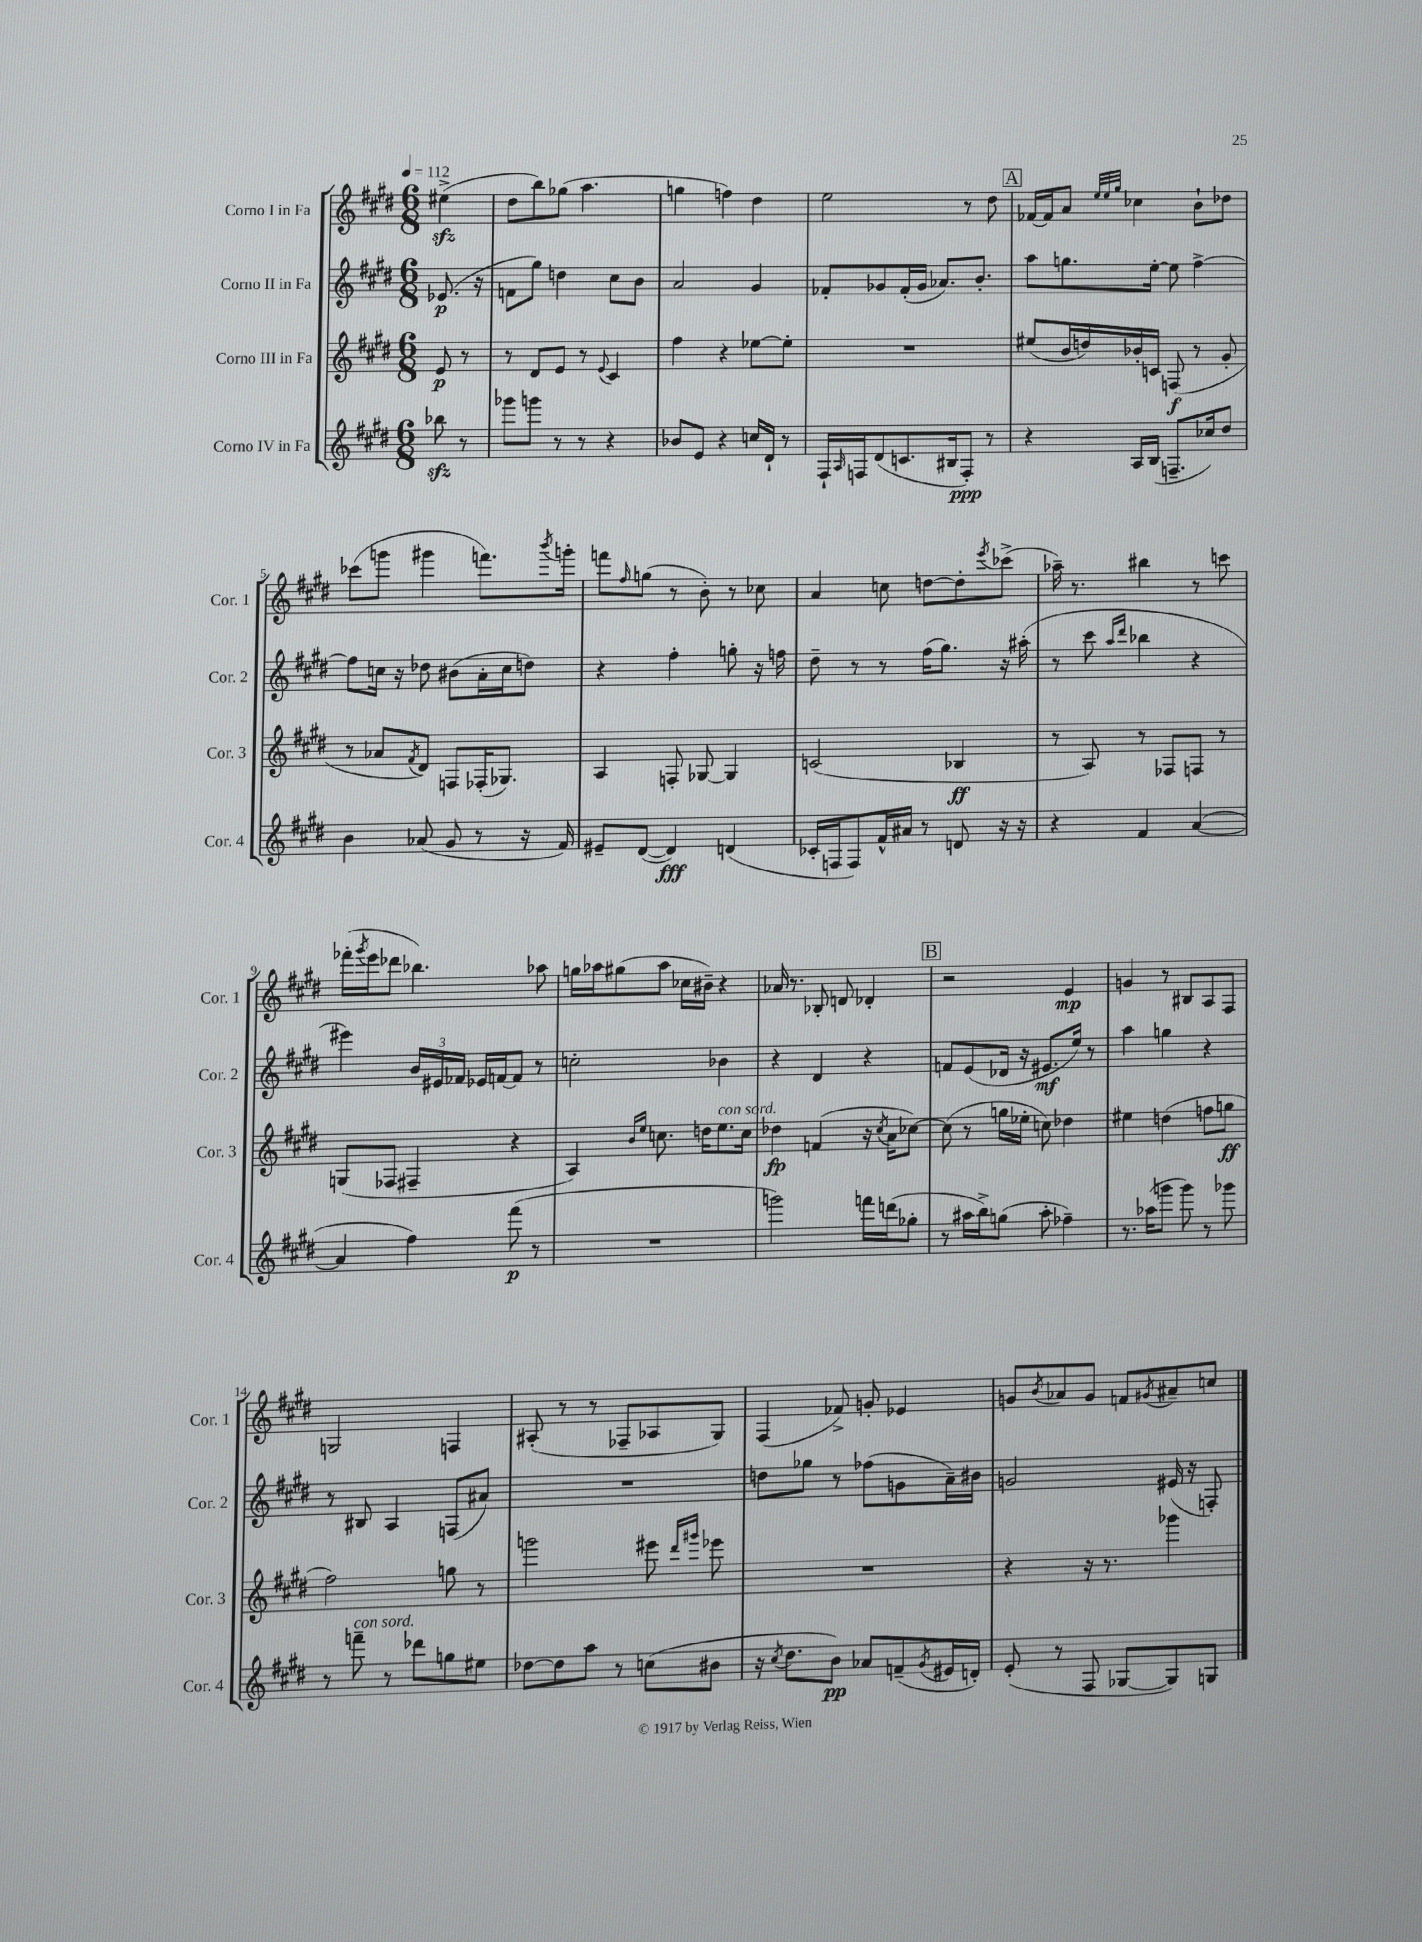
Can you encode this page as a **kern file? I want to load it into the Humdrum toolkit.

**kern	**kern	**kern	**kern
*staff4	*staff3	*staff2	*staff1
*clefG2	*clefG2	*clefG2	*clefG2
*k[f#c#g#d#]	*k[f#c#g#d#]	*k[f#c#g#d#]	*k[f#c#g#d#]
*M6/8	*M6/8	*M6/8	*M6/8
*MM112	*MM112	*MM112	*MM112
8bb-	8e	(8.e-	(4ee#^
8r	8r	.	.
.	.	16r	.
=	=	=	=
8ggg-	8r	8f	8dd#
8ggg	8d#	8gg#)	8bb)
8r	8e	4dd	(8gg-
8r	8r	.	4.aa
.	8qqe	.	.
4r	4c#	8cc#	.
.	.	8b	.
=	=	=	=
8b-	4ff#	2a	4gg
8e	.	.	.
4r	4r	.	4ff)
16cc	[8ee-	4g#	4dd#
16d#`	.	.	.
8r	8ee-']	.	.
=	=	=	=
16F#`	2.r	8f-'	2ee
16qqA	.	.	.
16F	.	.	.
(8d#	.	8g-	.
8.c	.	(16f-'	.
.	.	16g-	.
.	.	8.a-)	.
16B#	.	.	.
8F')	.	.	8r
.	.	8.b'	.
8r	.	.	8dd#
=	=	=	=
4r	(8ee#	8aa	[16f-
.	.	.	16f-]
.	16b	8.gg	8a
.	16dd)	.	.
.	.	.	32qqee
.	.	.	32qqee
.	.	.	32qqgg#
16A	16b-'	.	4cc-
(16B	16c	[16ee'	.
8.F~	(8F	8ee]	.
.	8r	[4ff#^	8b`
16cc-)	.	.	.
8dd#	8g#'	.	8dd-
=	=	=	=
4b	8r	8ff#]	(8ccc-
.	8a-	16cc	8ggg
.	.	16r	.
.	8qf#	.	.
(8a-	8d#)	8dd-	4ggg#
8g#	8F	(8b#	.
8r	(16F-'	16a'	8.fff)
.	8.G-)	16cc	.
16r	.	8dd)	.
.	.	.	8qbbb
16f#)	.	.	16ggg'
=	=	=	=
8e#~	4A	4r	8fff
.	.	.	16qqff#
([8d#	.	.	(8gg
4d#])	8F'	4ff#'	8r
.	[8G-	.	8b')
(4d	4G-]	8gg'	8r
.	.	16r	8cc-
.	.	16ff	.
=	=	=	=
16c-'	(2c	8dd#~	4a
16F	.	.	.
8F)	.	8r	.
16f#^^	.	8r	8cc
16a#	.	.	.
8r	.	(16ff#	[8dd
.	.	8.gg#)	.
8d	4B-	.	8dd']
.	.	.	8qeee
16r	.	16r	(8ccc-^
16r	.	(16aa#'	.
=	=	=	=
4r	8r	8r	16aa-~)
.	.	.	8.r
.	8A)	8ccc#	.
.	.	16qqaa	.
.	.	16qqddd#	.
4f#	8r	4bb-	4bb#
.	8F-	.	.
([4a	8F	4r	8r
.	8r	.	8ccc
=	=	=	=
4a]	(8G	4eee#)	(16fff-'
.	.	.	8qggg#
.	.	.	16eee
.	8F-	.	8ddd-
4ff#)	4F#~	24b	4.bb-)
.	.	24e#	.
.	.	24f-	.
.	.	16e-	.
.	.	[16f	.
(8fff#	4r	8f]	.
8r	.	8r	8aa-
=	=	=	=
2.r	4A)	2cc'	16gg
.	.	.	16aa-
.	.	.	(8gg#
.	16qqb	.	.
.	16qqee	.	.
.	8.cc	.	8aa-
.	.	.	16cc-
.	16dd	.	16b#~)
.	8.ee	4b-	4r
.	16cc	.	.
=	=	=	=
2ggg)	4dd-	4r	16a-
.	.	.	8.r
.	(4f	4d#	8B-'
.	.	.	8d
16fff	16r	4r	4d-'
.	8qcc#	.	.
(16ddd	16a	.	.
8gg-'	[8cc-)	.	.
=	=	=	=
8r	(8cc-]	8f	2r
16aa#	8r	(8e	.
16bb^)	.	.	.
(8gg	16gg	16d-	.
.	16ee-'	16r	.
8aa#'	8cc)	8.e#	.
4ff-~)	4dd-	.	4e
.	.	16ee)	.
.	.	8r	.
=	=	=	=
8.r	4ee#	4aa	4g
(16aa-	.	.	.
8ggg	(4dd	4gg	8r
8ggg)	.	.	8B#
8r	8ff	4r	8A
8ggg-	8gg	.	8F#
=	=	=	=
8r	2ff#)	8r	2G
8fff~	.	8B#	.
8r	.	4A	.
8ddd-	.	.	.
8gg	8gg	(8F	4F
8ee#	8r	8a#)	.
=	=	=	=
[8dd-	2ggg	2.r	(8A#'
8dd-]	.	.	8r
8aa	.	.	8r
8r	.	.	8F-~
(8cc	8eee#	.	8A-
.	16qqddd#	.	.
.	16qqggg#	.	.
8b#	8eee-	.	8G#)
=	=	=	=
16r	2.r	8dd	(4F#
8qcc#	.	.	.
8.dd#	.	.	.
.	.	8gg-	.
8b)	.	8r	8f-^)
8a-	.	(8ff-	8g'
(8f~	.	8g	4e-
8qg#	.	.	.
16e#	.	16a~)	.
16d')	.	16b#	.
=	=	=	=
(8e'	4r	2g	8g
.	.	.	8qb
8r	.	.	8a-
8F#	16r	.	8g
.	8.r	.	.
[8G-	.	.	8f
.	.	.	8qg#
8G-])	4ggg-	(16e#	8a#~
.	.	16r	.
8G	.	8F')	8cc
==	==	==	==
*-	*-	*-	*-
